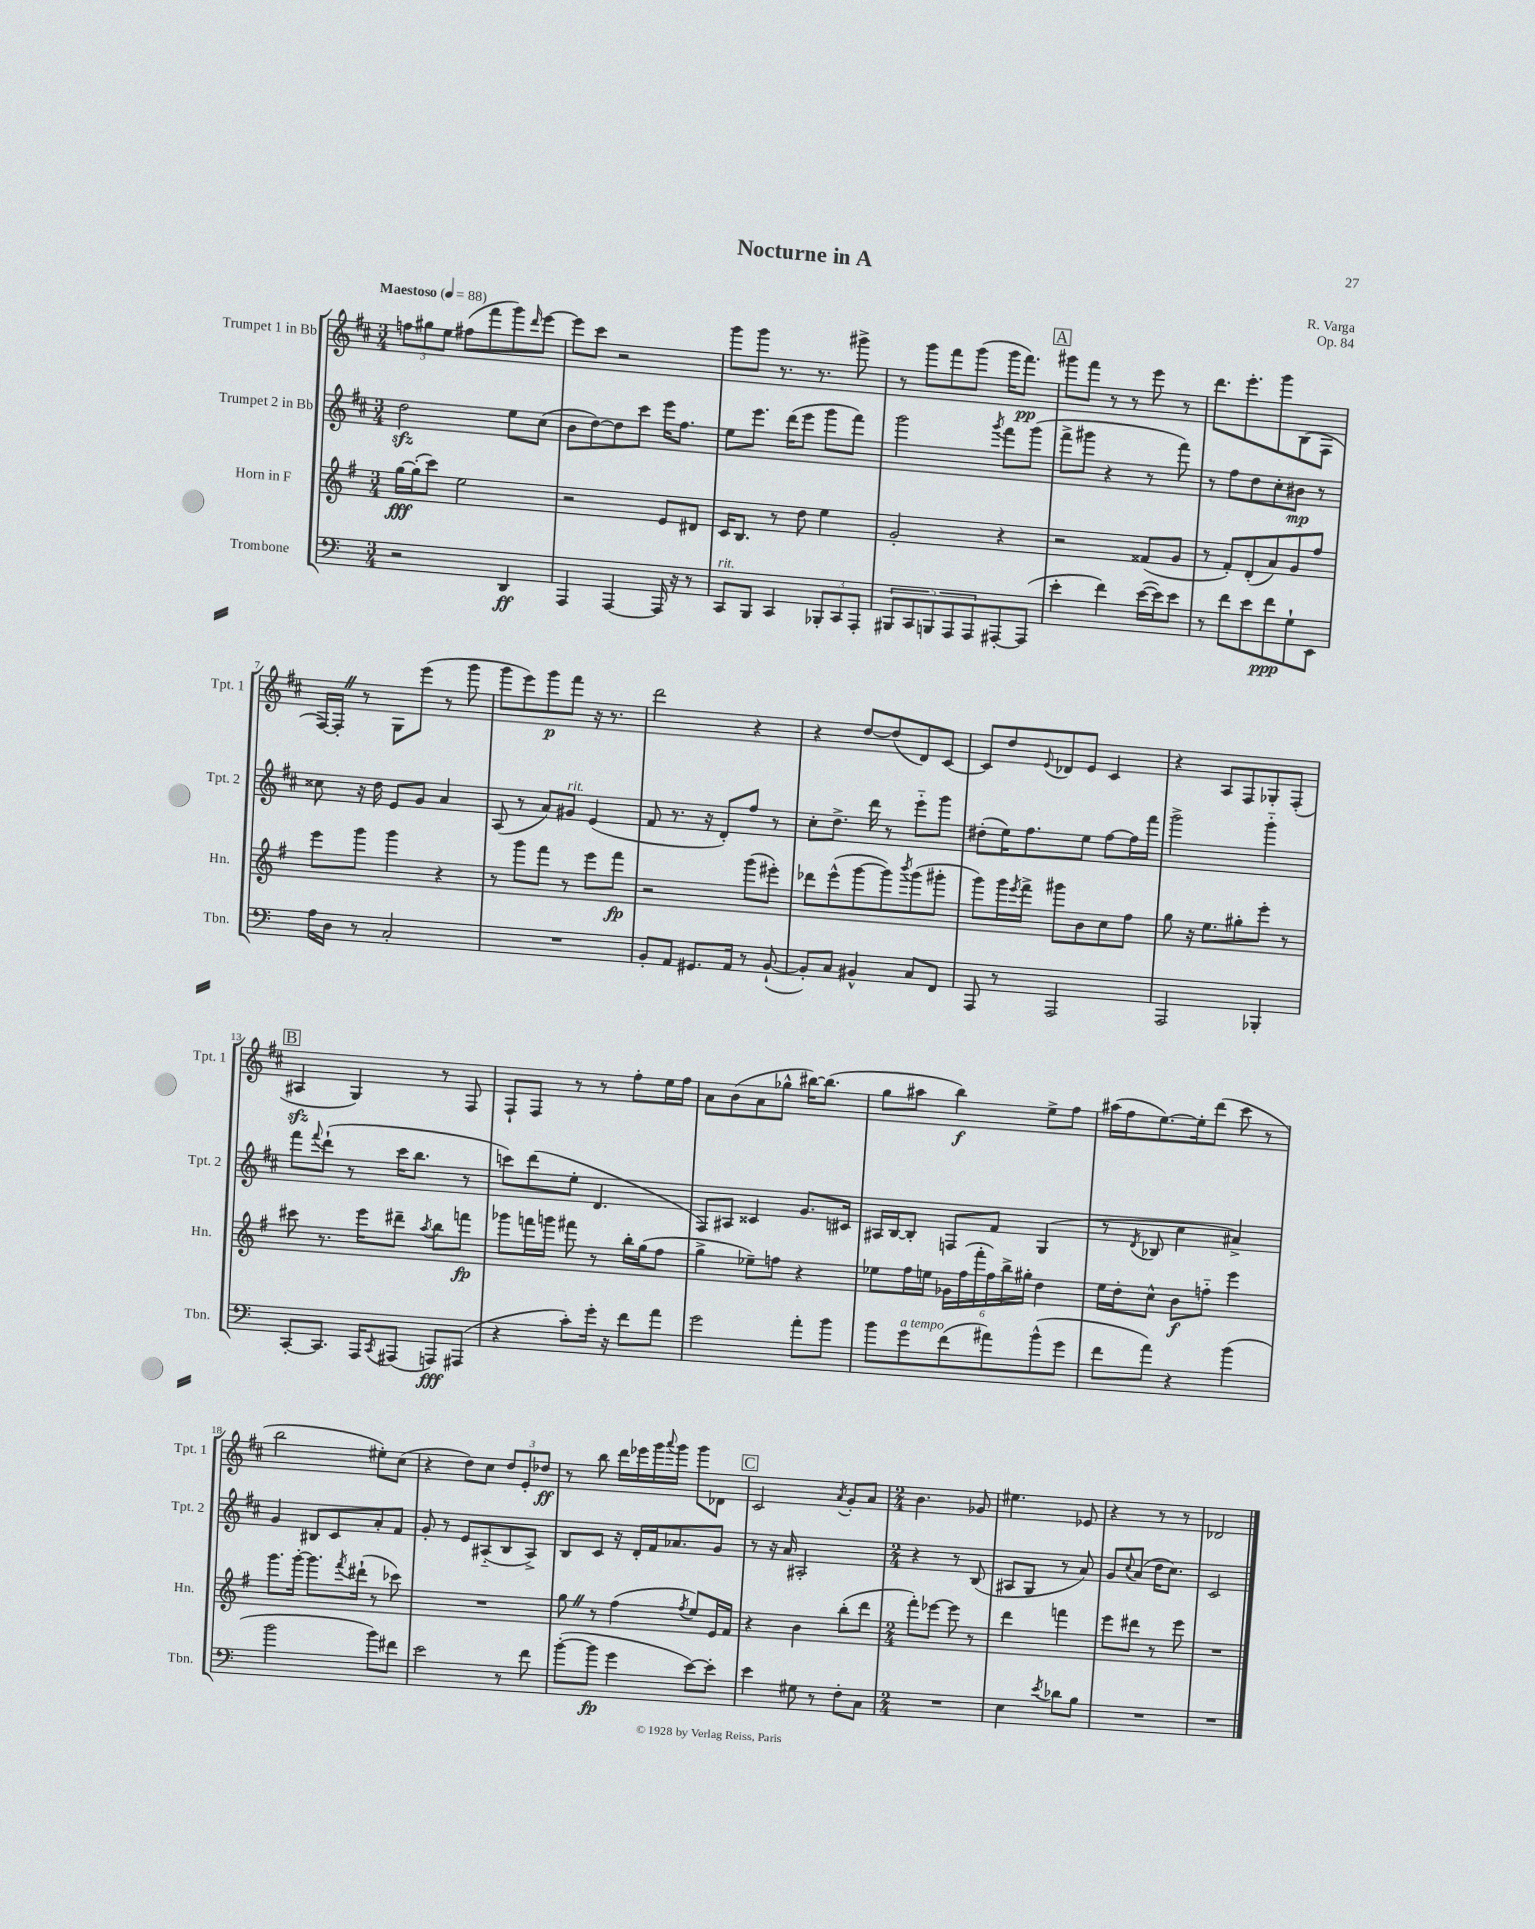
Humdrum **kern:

**kern	**kern	**kern	**kern
*staff4	*staff3	*staff2	*staff1
*clefF4	*clefG2	*clefG2	*clefG2
*k[]	*k[f#]	*k[f#c#]	*k[f#c#]
*M3/4	*M3/4	*M3/4	*M3/4
*MM88	*MM88	*MM88	*MM88
2r	[16gg	2dd	12ff
.	(16gg']	.	.
.	.	.	12gg#
.	8ccc)	.	.
.	.	.	12ee
.	2ee	.	(8ff#
.	.	.	8fff#
4DD	.	8ee	8ggg)
.	.	.	16qqddd
.	.	(8cc#	[8eee
=	=	=	=
4AAA	2r	8b	8eee]
.	.	[8dd)	8ccc#
[4AAA	.	8dd]	2r
.	.	8ccc#	.
16AAA]	8e	16eee	.
16r	.	8.ff#	.
8r	8d#	.	.
=	=	=	=
8CC	16c	8ee	8ggg
.	8.B	.	.
8BBB	.	8.eee	8ggg
4CC	8r	.	8.r
.	.	(16ddd	.
.	8dd	8eee	.
.	.	.	8.r
12BBB-'	4ee	8ggg	.
12CC	.	.	.
.	.	8fff#)	8ggg#^
12AAA'	.	.	.
=	=	=	=
10BBB#	2g'	2ggg	8r
10CC	.	.	.
.	.	.	8ggg
10BBB	.	.	.
.	.	.	8fff#
10AAA	.	.	.
.	.	.	(8ggg
10AAA	.	.	.
.	.	8qggg	.
[8AAA#'	4r	8fff#	16ggg
.	.	.	8.fff#)
(8AAA#]	.	(8ggg	.
=	=	=	=
4e'	2r	8fff#^	8ggg#
.	.	8ggg#	8fff#
4f)	.	4r	8r
.	.	.	8r
([16e	(8f##	8r	8eee
16e])	.	.	.
8e	8g	8fff#)	8r
=	=	=	=
8r	8r	8r	8.ddd
8f	8f#')	8ff#	.
.	.	.	8.eee'
8e	(8d'	8dd	.
8f	8a)	8cc#'	8ggg
8G`	8g	8b#	(8B
8EE	8ff#	8r	8F#
=	=	=	=
16A	8eee	8cc##	[16F#)
16D	.	.	16F#']
8r	8ggg	16r	8r
.	.	16dd	.
2C'	4ggg	8e	8G
.	.	8g	(8eee
.	4r	4a	8r
.	.	.	8ggg
=	=	=	=
2.r	8r	(8A	8ggg
.	8ggg	8r	8eee)
.	8fff#	8a)	8ggg
.	8r	8g#	8fff#
.	8eee	(4e	16r
.	.	.	8.r
.	8fff#	.	.
=	=	=	=
8BB'	2r	8f#	2ddd
8AA	.	8.r	.
8.GG#	.	.	.
.	.	16r	.
.	.	8d')	.
16AA	.	.	.
8r	(8ggg	8ff#	4r
([8BB`	8eee#')	8r	.
=	=	=	=
8BB'])	8ddd-	8cc#'	4r
8C	(8eee^^	8.dd^	.
4BB#^^	[8ggg	.	[8dd
.	.	16ddd	.
.	8ggg])	8r	(8dd]
.	8qbbb	.	.
8C	(8ggg	8eee'~	8d)
8FF	8ggg#'	8ggg	[8c#
=	=	=	=
8AAA	8ggg)	(8dd#'	8c#]
8r	16ggg	16ee)	8dd
.	8qeee	.	.
.	16fff#^	8.ff#	.
.	.	.	8qqe
2AAA	8ggg#	.	8d-
.	8b	8ee	8e
.	8cc	[8ff#	4c#
.	8ff#	16ff#]	.
.	.	16fff#	.
=	=	=	=
2AAA	8gg	2ggg^	4r
.	16r	.	.
.	8.ee	.	.
.	.	.	8A
.	8gg#'	.	8F#
4BBB-'	8eee'	4ggg'~	8G-'
.	8r	.	(8F#'
=	=	=	=
[8CC'	8ccc#	8fff#	4A#
.	.	8qqfff#	.
8.CC]	8.r	(8ddd`	.
.	.	8r	4G)
16AAA	16eee	.	.
8qCC	.	.	.
(8AAA#	8ddd#~	16ccc#	.
.	.	8.bb	.
.	8qaa	.	.
8AAA)	8bb	.	8r
(8AAA#	8fff	8r	8F#
=	=	=	=
4r	8ggg-	8ccc)	8F#`
.	16fff	(8ddd	8F#
.	16ggg	.	.
8c')	8fff#	8ee'	8r
16g'	8r	4.d	8r
16r	.	.	.
8f	16bb'	.	8ff#'
.	(16gg	.	.
8a	8ff#	.	16ee
.	.	.	16ff#
=	=	=	=
2g	4gg^	8F#)	8a
.	.	8A#	(8b
.	8ee-~)	4c##	8a
.	8ff	.	8gg-^^
8a'	4r	8.g	[16bb#)
.	.	.	(8.bb#]
8b	.	.	.
.	.	16c#	.
=	=	=	=
8b	8ee-	16A#	8gg
.	.	[16B	.
8g	16ff#	8B']	8aa#
.	16ee	.	.
(8f	24g-	8F	4bb)
.	(24ff#	.	.
.	24fff#'	.	.
8a#)	24ff#)	8f#	.
.	24bb^	.	.
.	24gg#'	.	.
(8b^^	4dd	(4G	8ee^
8g	.	.	8ff#
=	=	=	=
8f	16ee	8r	(16aa#
.	16dd'	.	16ff#
.	.	8qd	.
8a)	8cc^^	8B-	[8.ee)
4r	8b	4cc#	.
.	.	.	16ee']
.	8ff'~	.	(8ddd
(4b	4eee	4a#^)	8ccc#
.	.	.	8r
=	=	=	=
2b	8.ggg	4g	2bb
.	[16ggg'	.	.
.	8.ggg]	8B#	.
.	.	8c#	.
.	8qfff#	.	.
.	(16ddd#`	.	.
8b)	8r	8a'	8ee#')
8f#	8ccc-)	8f#	(8cc#
=	=	=	=
2e	2.r	8g'	4r
.	.	8r	.
.	.	8e	8dd)
.	.	(8A#'~	8cc#
8r	.	8B	12dd
.	.	.	12e'
8f	.	8A#^)	.
.	.	.	12dd-
=	=	=	=
([8b'	8gg	8B	8r
8b]	8r	8c#	8bb
4g	(4ff#	16r	16ddd
.	.	16d'	16eee-
.	.	16f#	16ggg
.	.	.	8qqaaa
.	.	8.a-	16ggg
.	8qff#	.	.
[8e)	8ee)	.	8ggg
8e']	16e	8g	8d-
.	16f#	.	.
=	=	=	=
4e	4r	8r	2c#
.	.	16r	.
.	.	16a	.
8G#	4b	2A#'	.
8r	.	.	.
.	.	.	8qa
8F'	(8bb'	.	8g'
8C	8ddd	.	8a
=	=	=	=
*M2/4	*M2/4	*M2/4	*M2/4
2r	8fff#')	4r	4.b
.	[8eee-	.	.
.	8eee-]	8r	.
.	8r	(8B	8g-
=	=	=	=
4E	4ddd	8A#	4.ee#
.	.	8G	.
8qe	.	.	.
8d-	4fff	8r	.
8B	.	8a)	8e-
=	=	=	=
2r	8eee	8g	4r
.	.	8qqcc#	.
.	8ddd#	(8a	.
.	8r	16dd	8r
.	.	8.cc#)	.
.	8eee	.	8r
=	=	=	=
2r	2r	2c#	2d-
==	==	==	==
*-	*-	*-	*-
